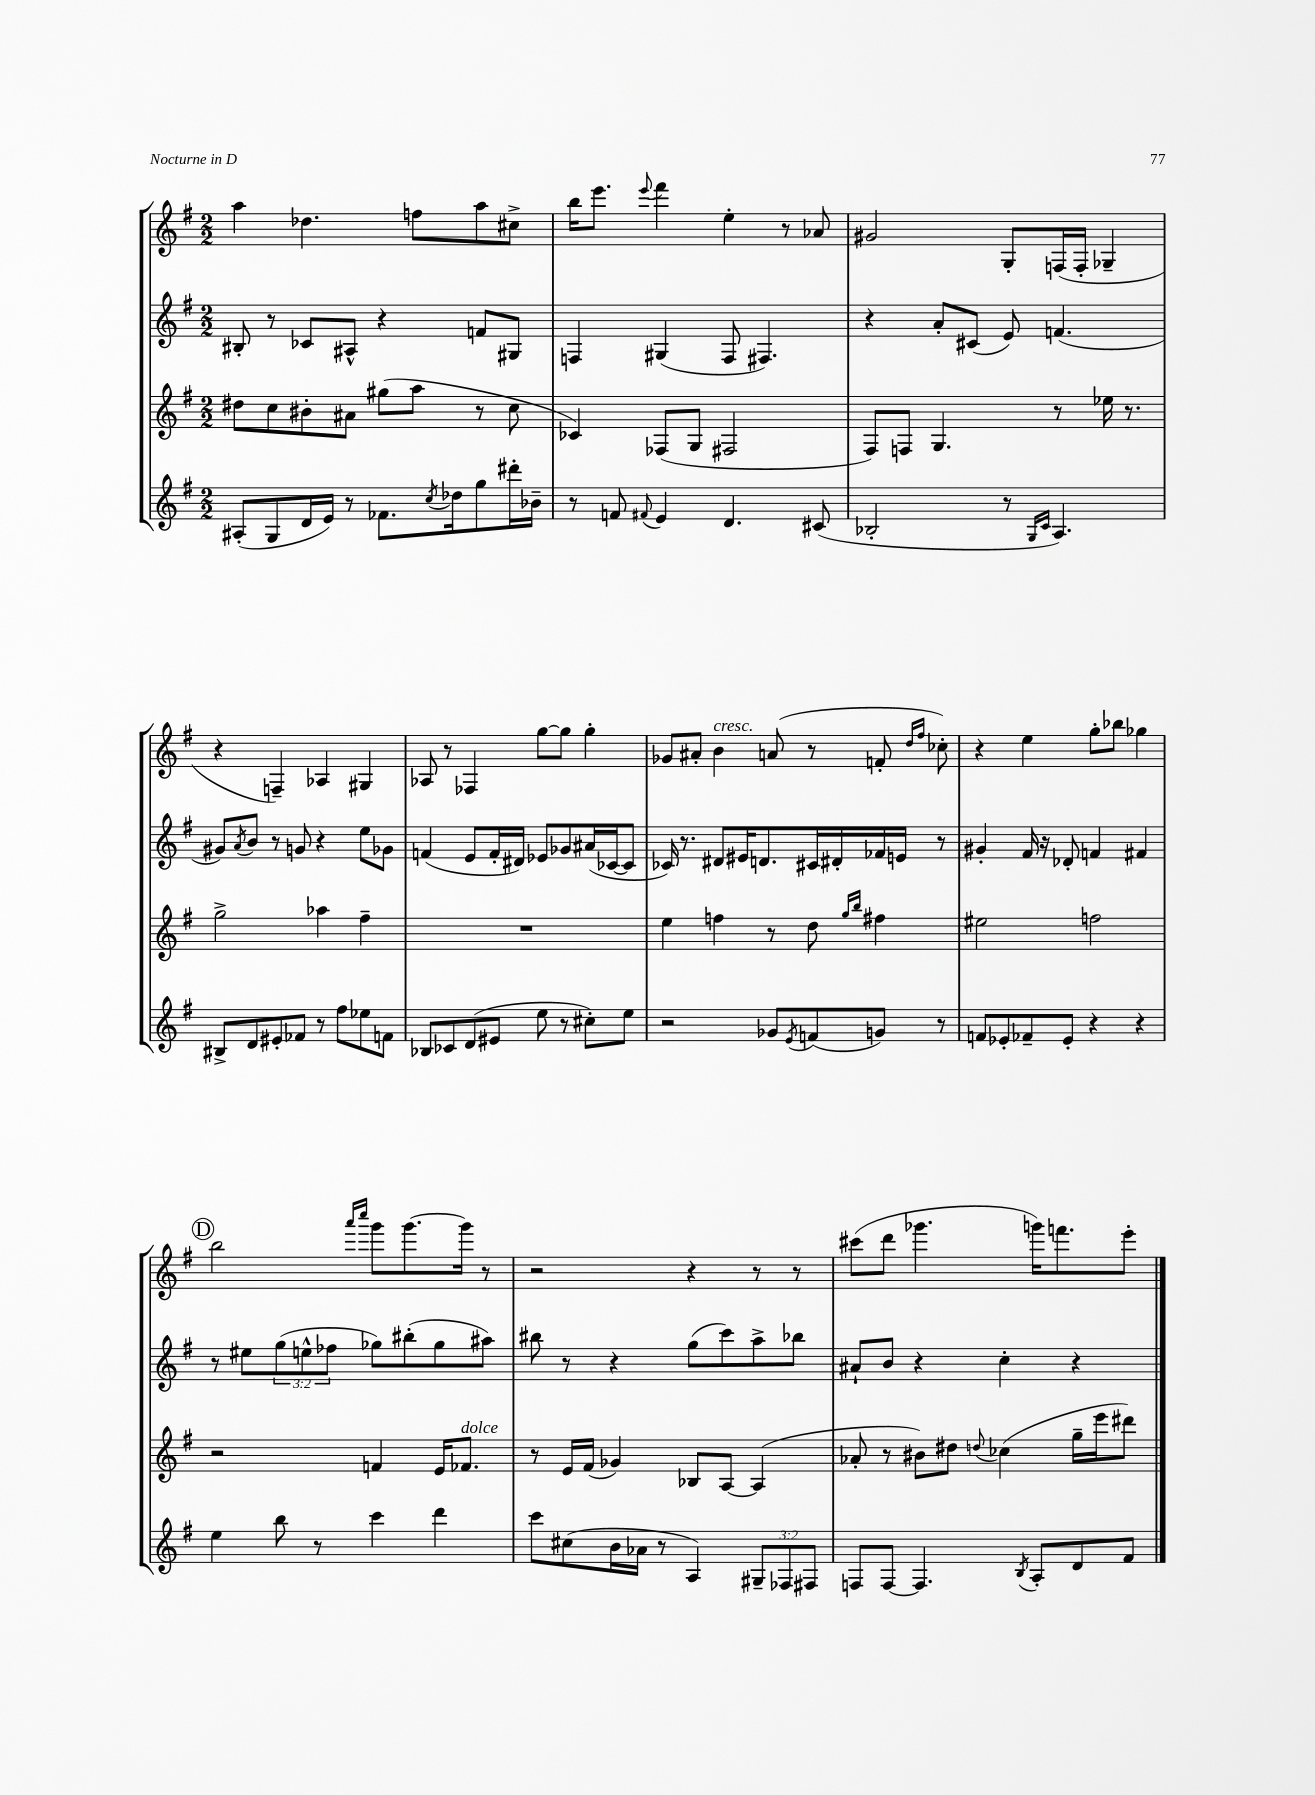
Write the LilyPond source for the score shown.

<<
\new StaffGroup <<
\new Staff = "s0" {
    \clef treble \key g \major \numericTimeSignature \time 2/2
    a''4 des''4. f''8 a''8 cis''8-> |
    b''16 e'''8. \appoggiatura { e'''8 } fis'''4 e''4-. r8 aes'8 |
    gis'2 g8-. f16( f16-. ges4-- |
    r4 f4--) aes4 gis4 |
    aes8 r8 fes4 g''8~ g''8 g''4-. |
    ges'8 ais'8-. b'4^\markup { \italic "cresc." } a'8( r8 f'8-. \grace { d''16 fis''16 } ces''8-.) |
    r4 e''4 g''8-. bes''8 ges''4 |
    \mark \markup { \circle "D" } b''2 \grace { a'''16 c''''16 } g'''8 g'''8.~ g'''16 r8 |
    r2 r4 r8 r8 |
    cis'''8( d'''8 ges'''4. g'''16) f'''8. e'''8-. \bar "|." |
}
\new Staff = "s1" {
    \clef treble \key g \major \numericTimeSignature \time 2/2 \override Staff.TupletNumber.text = #tuplet-number::calc-fraction-text
    bis8-. r8 ces'8 ais8-^ r4 f'8 gis8 |
    f4 gis4( f8 fis4.) |
    r4 a'8-. cis'8( e'8) f'4.( |
    gis'8) \acciaccatura { a'8 } b'8 r8 g'8 r4 e''8 ges'8 |
    f'4( e'8 f'16-. dis'16) ees'8 ges'8 ais'16( ces'16~ ces'8 |
    ces'16) r8. dis'8 eis'16 d'8. cis'16 dis'16-. fes'16 e'16 r8 |
    gis'4-. fis'16 r16 des'8-. f'4 fis'4 |
    \mark \markup { \circle "D" } r8 eis''8 \tuplet 3/2 { g''8( e''8-^ fes''8 } ges''8) bis''8-.( ges''8 ais''8) |
    bis''8 r8 r4 g''8( c'''8) a''8-> bes''8 |
    ais'8-! b'8 r4 c''4-. r4 \bar "|." |
}
\new Staff = "s2" {
    \clef treble \key g \major \numericTimeSignature \time 2/2
    dis''8 c''8 bis'8-. ais'8 gis''8( a''8 r8 c''8 |
    ces'4) fes8( g8 fis2 |
    fis8) f8 g4. r8 ees''16 r8. |
    g''2-> aes''4 fis''4-- |
    R1 |
    e''4 f''4 r8 d''8 \grace { g''16 b''16 } fis''4 |
    eis''2 f''2 |
    \mark \markup { \circle "D" } r2 f'4 e'16 fes'8.^\markup { \italic "dolce" } |
    r8 e'16 fis'16( ges'4) bes8 a8~ a4( |
    aes'8-. r8 bis'8) dis''8 \appoggiatura { d''8 } ces''4( g''16-- e'''16 dis'''8) \bar "|." |
}
\new Staff = "s3" {
    \clef treble \key g \major \numericTimeSignature \time 2/2 \override Staff.TupletNumber.text = #tuplet-number::calc-fraction-text
    ais8-.( g8 d'16 e'16) r8 fes'8. \acciaccatura { c''8 } des''16 g''8 dis'''16-. bes'16-- |
    r8 f'8 \appoggiatura { fis'8 } e'4 d'4. cis'8( |
    bes2-. r8 \grace { g16 c'16 } a4.) |
    bis8-> d'8 eis'8-. fes'8 r8 fis''8 ees''8 f'8 |
    bes8 ces'8 d'8( eis'8 e''8 r8 cis''8-.) e''8 |
    r2 ges'8 \acciaccatura { e'8 } f'8( g'8) r8 |
    f'8 ees'8-. fes'8-- ees'8-. r4 r4 |
    \mark \markup { \circle "D" } e''4 b''8 r8 c'''4 d'''4 |
    c'''8 cis''8( b'16 aes'16 r8 a4) \tuplet 3/2 { gis8-- fes8 fis8 } |
    f8 f8~ f4. \acciaccatura { b8 } a8-. d'8 fis'8 \bar "|." |
}
>>
>>
\layout { \context { \Score \remove "Bar_number_engraver" } }
